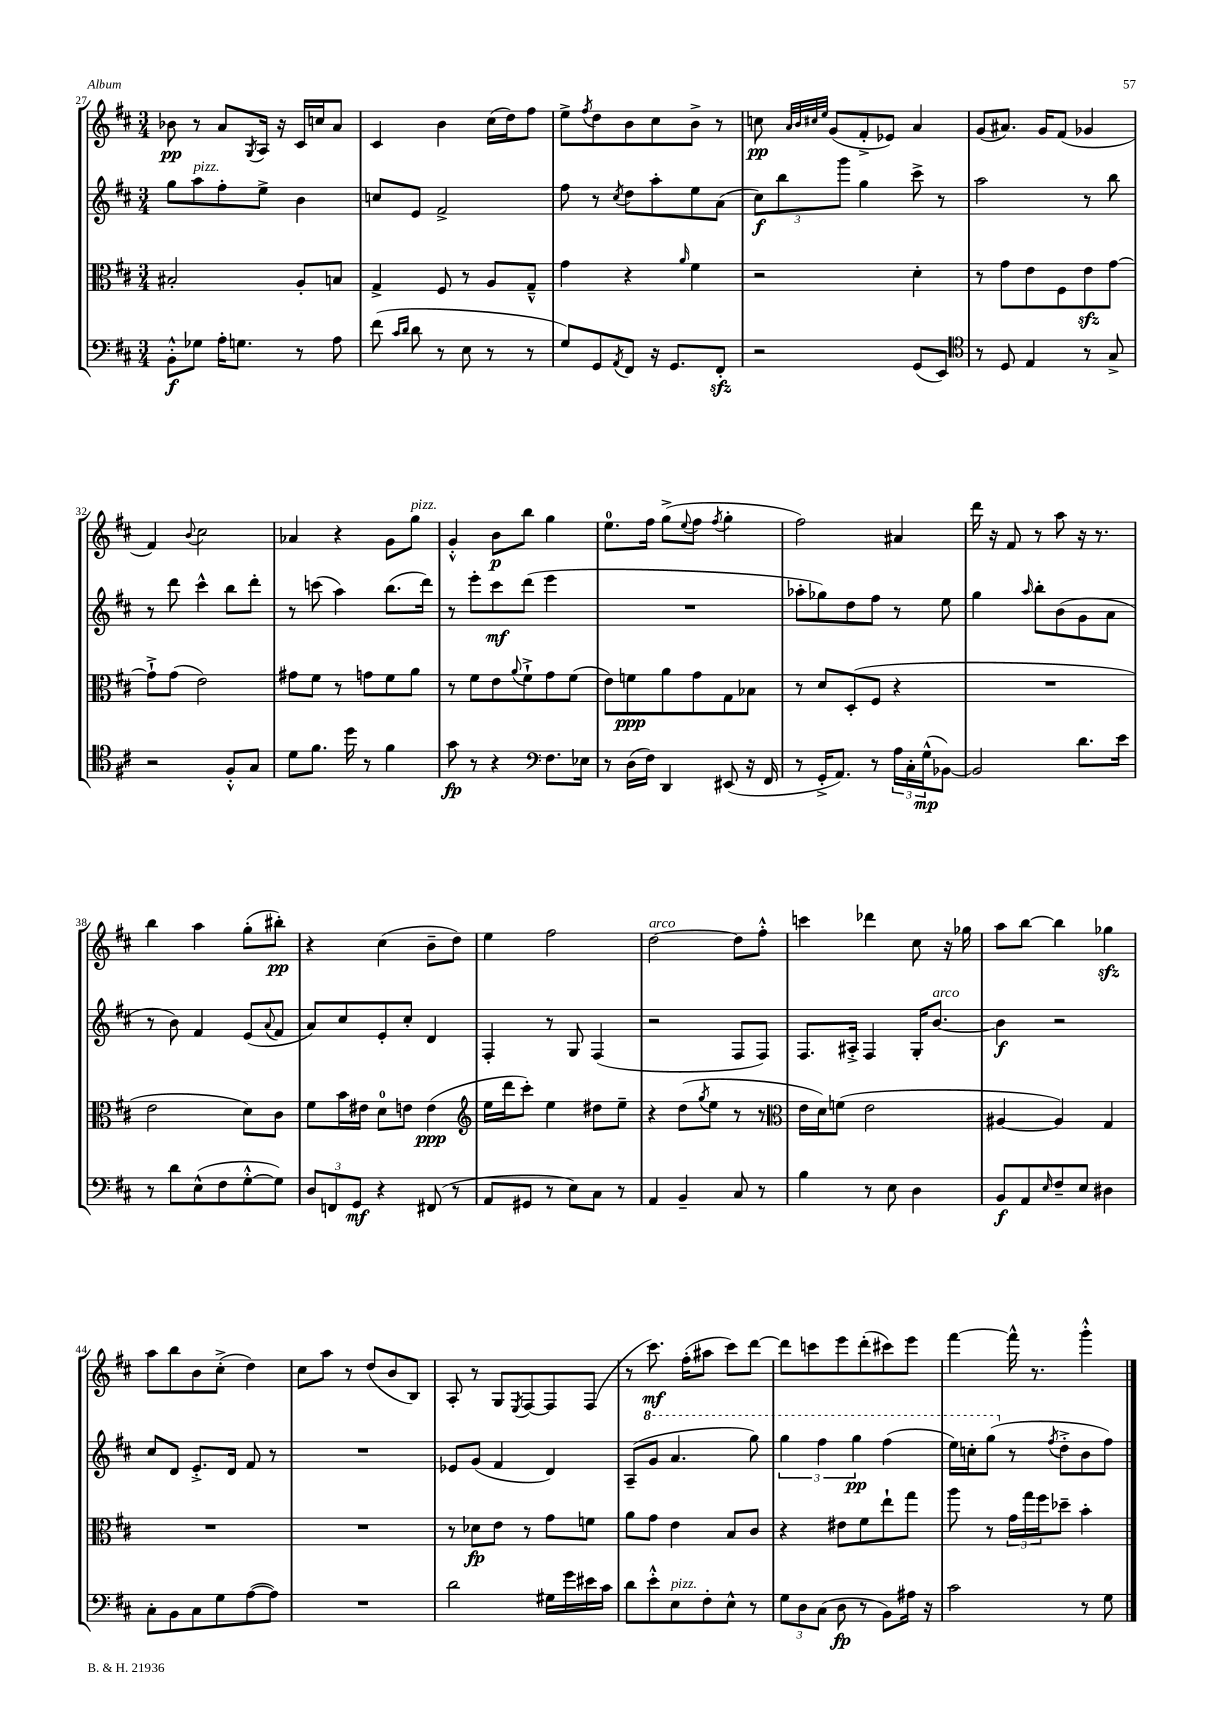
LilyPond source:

<<
\new StaffGroup <<
\new Staff = "s0" {
    \clef treble \key d \major \numericTimeSignature \time 3/4
    bes'8\pp r8 a'8 \acciaccatura { g8 } a16 r16 cis'16 c''16 a'8 |
    cis'4 b'4 cis''16( d''16) fis''8 |
    e''8-> \acciaccatura { fis''8 } d''8 b'8 cis''8 b'8-> r8 |
    c''8\pp \grace { a'32 b'32 cis''32 e''32 } g'8( fis'8-.-> ees'8) a'4 |
    g'8( ais'8.) g'16 fis'8( ges'4 |
    fis'4) \appoggiatura { b'8 } cis''2 |
    aes'4 r4 g'8 g''8^\markup { \italic "pizz." } |
    g'4-.-^ b'8\p b''8 g''4 |
    e''8.-0 fis''16 g''8->( \appoggiatura { e''8 } fis''8 \acciaccatura { fis''8 } g''4-. |
    fis''2) ais'4 |
    d'''16 r16 fis'8 r8 a''8 r16 r8. |
    b''4 a''4 g''8-.( bis''8-.\pp) |
    r4 cis''4( b'8-- d''8) |
    e''4 fis''2 |
    d''2~^\markup { \italic "arco" } d''8 fis''8-.-^ |
    c'''4 des'''4 cis''8 r16 ges''16 |
    a''8 b''8~ b''4 ges''4\sfz |
    a''8 b''8 b'8 cis''8-.->( d''4) |
    cis''8 a''8 r8 d''8( b'8 b8) |
    a8-. r8 g8 \acciaccatura { e8 } fis8~ fis8 fis8( |
    r8 cis'''8.\mf) fis''16-.( ais''8 cis'''8) d'''8~ |
    d'''8 c'''8 e'''8 d'''8-.( cis'''8) e'''8 |
    fis'''4~ fis'''16-^ r8. g'''4-.-^ \bar "|." |
}
\new Staff = "s1" {
    \clef treble \key d \major \numericTimeSignature \time 3/4
    g''8 a''8^\markup { \italic "pizz." } fis''8-. e''8-> b'4 |
    c''8 e'8 fis'2-> |
    fis''8 r8 \acciaccatura { cis''8 } d''8 a''8-. e''8 a'8( |
    \tuplet 3/2 { cis''8\f) b''8 g'''8 } g''4 cis'''8-> r8 |
    a''2 r8 b''8 |
    r8 d'''8 cis'''4-^ b''8 d'''8-. |
    r8 c'''8( a''4) b''8.( d'''16) |
    r8 e'''8-. cis'''8\mf d'''8( e'''4 |
    R2. |
    aes''8-. ges''8) d''8 fis''8 r8 e''8 |
    g''4 \grace { a''16 } b''8-. b'8( g'8 a'8 |
    r8 b'8) fis'4 e'8( \appoggiatura { a'8 } fis'8 |
    a'8) cis''8 e'8-. cis''8-. d'4 |
    fis4-. r8 g8 fis4( |
    r2 fis8 fis8) |
    fis8. ais16-.-> fis4 g16-. b'8.~^\markup { \italic "arco" } |
    b'4\f r2 |
    cis''8 d'8 e'8.-.-> d'16 fis'8 r8 |
    R2. |
    ees'8 g'8( fis'4 d'4) |
    a8--( \ottava #1 g''8 a''4. g'''8) |
    \tuplet 3/2 { g'''4 fis'''4 g'''4\pp } fis'''4( |
    e'''16) c'''16-. g'''8( \ottava #0 r8 \acciaccatura { fis''8 } d''8-.-> b'8 fis''8) \bar "|." |
}
\new Staff = "s2" {
    \clef alto \key d \major \numericTimeSignature \time 3/4
    bis2-. a8-. b8 |
    g4-> fis8 r8 a8 g8---^ |
    g'4 r4 \grace { a'16 } fis'4 |
    r2 d'4-. |
    r8 g'8 e'8 fis8 e'8\sfz g'8~ |
    g'8-!-> g'8( e'2) |
    gis'8 fis'8 r8 g'8 fis'8 a'8 |
    r8 fis'8 e'8 \appoggiatura { a'8 } fis'8-!-> g'8 fis'8( |
    e'8) f'8\ppp a'8 g'8 g8 bes8 |
    r8 d'8 d8-.( fis8 r4 |
    R2. |
    e'2 d'8) cis'8 |
    fis'8 b'16 eis'16 d'8-0 e'8 e'4\ppp( |
    \clef treble e''16 d'''16 cis'''8-.) e''4 dis''8 e''8-- |
    r4 d''8( \acciaccatura { g''8 } e''8 r8 r8 |
    \clef alto e'16 d'16) f'8( e'2 |
    ais4~ ais4) g4 |
    R2. |
    R2. |
    r8 des'8\fp e'8 r8 g'8 f'8 |
    a'8 g'8 e'4 b8 cis'8 |
    r4 eis'8 fis'8 e''8-! g''8 |
    a''8 r8 \tuplet 3/2 { g'16 g''16 fis''16 } des''8-- b'4-. \bar "|." |
}
\new Staff = "s3" {
    \clef bass \key d \major \numericTimeSignature \time 3/4
    b,8-.-^\f ges8 a16-. g8. r8 a8 |
    fis'8( \grace { cis'16 d'16 } d'8 r8 e8 r8 r8 |
    g8) g,8 \acciaccatura { a,8 } fis,8 r16 g,8. fis,8-.\sfz |
    r2 g,8( e,8) |
    \clef tenor r8 d8 e4 r8 g8-> |
    r2 fis8-.-^ g8 |
    d'8 fis'8. d''16 r8 fis'4 |
    g'8\fp r8 r4 \clef bass fis8. ees16 |
    r8 d16( fis16) d,4 eis,8( r16 fis,16 |
    r8 g,16-.-> a,8.) r8 \tuplet 3/2 { a16 cis16-. g16-^\mp( } bes,8~) |
    bes,2 d'8. e'16 |
    r8 d'8 e8-^( fis8 g8~-.-^ g8) |
    \tuplet 3/2 { d8 f,8 g,8\mf } r4 fis,8( r8 |
    a,8 gis,8 r8 e8) cis8 r8 |
    a,4 b,4-- cis8 r8 |
    b4 r8 e8 d4 |
    b,8\f a,8 \grace { e16 } fis8-- e8 dis4 |
    cis8-. b,8 cis8 g8 a8~( a8) |
    R2. |
    d'2 gis16 g'16 eis'16 cis'16 |
    d'8 e'8-.-^ e8^\markup { \italic "pizz." } fis8-. e8-^ r8 |
    \tuplet 3/2 { g8 d8 cis8( } d8\fp r8 b,8) ais16 r16 |
    cis'2 r8 g8 \bar "|." |
}
>>
>>
\layout { \context { \Score currentBarNumber = #27 } }
